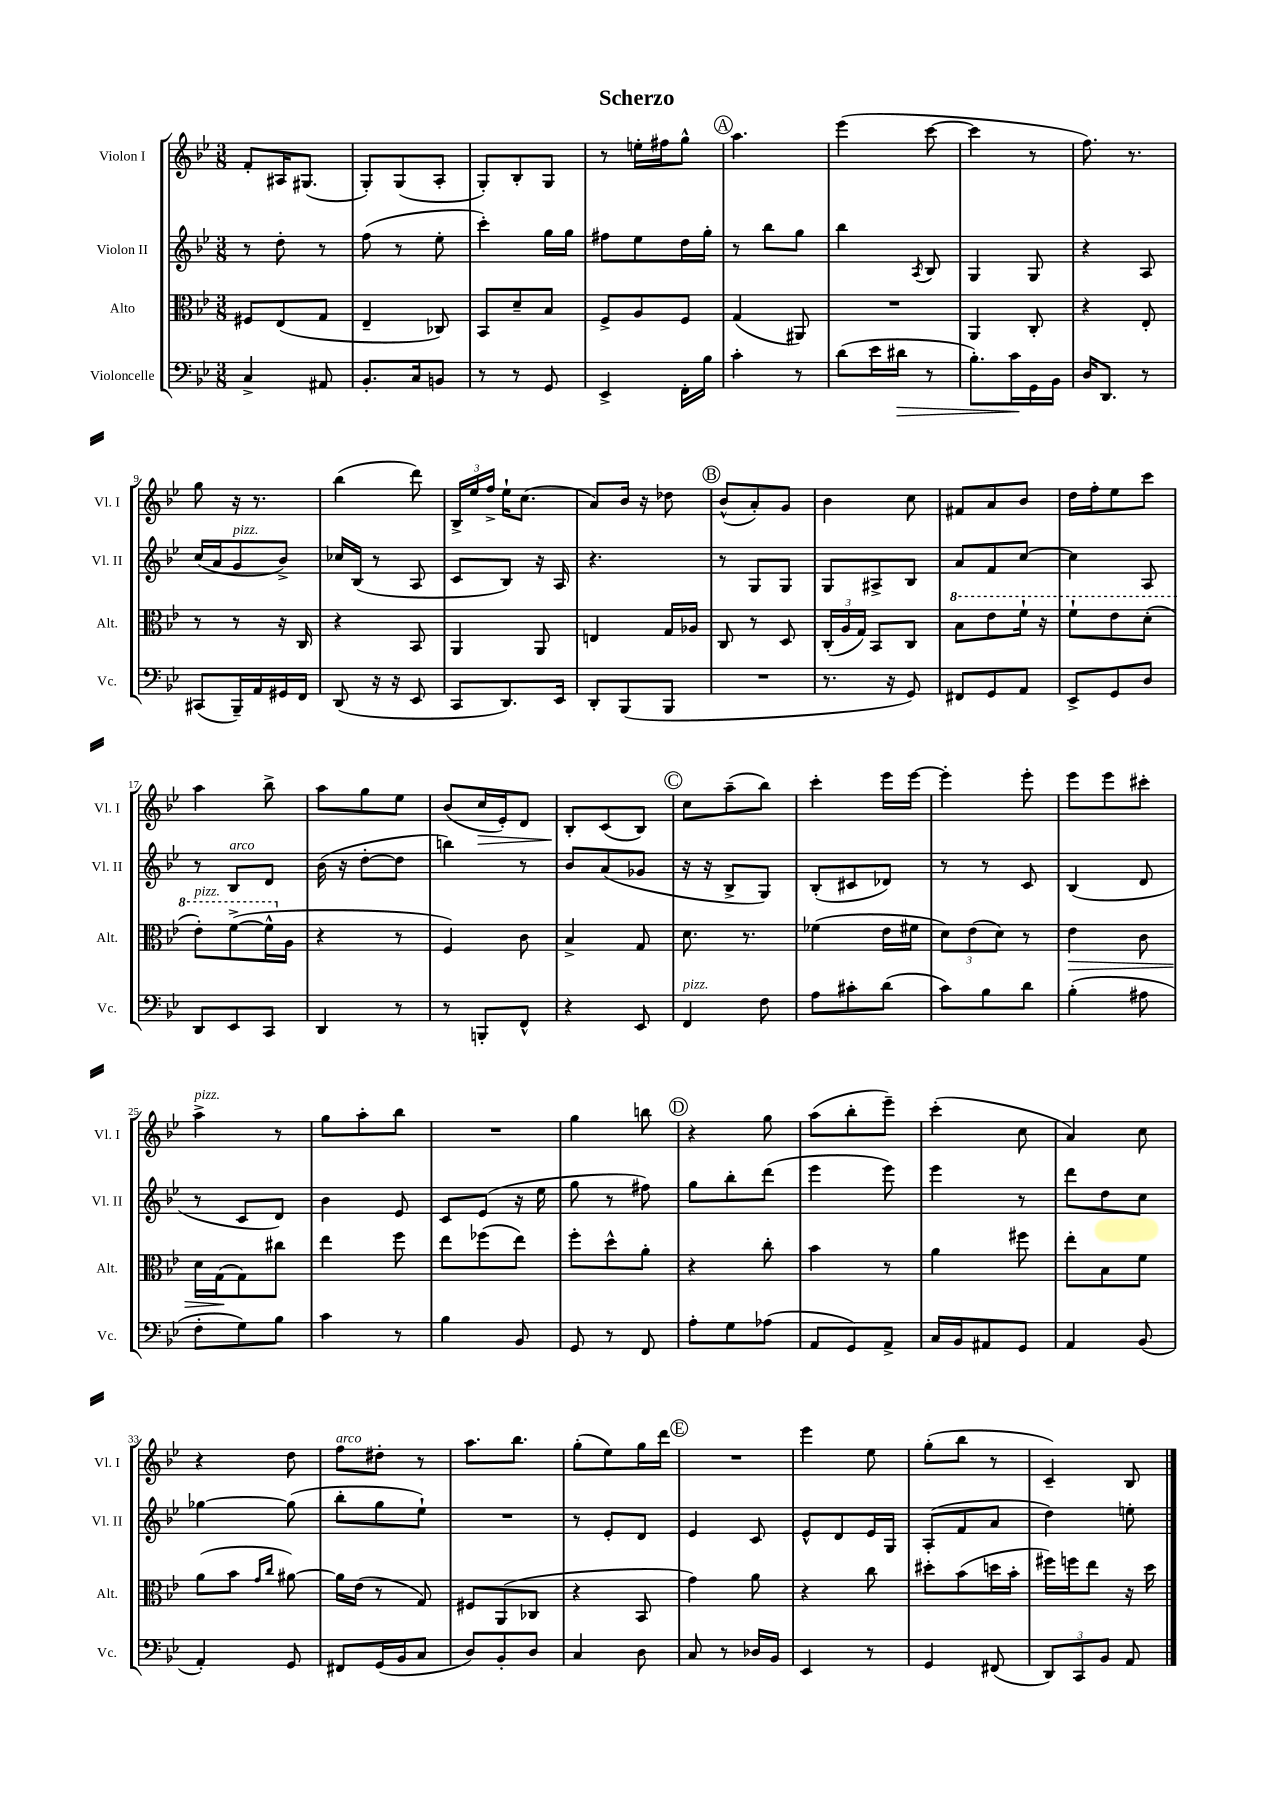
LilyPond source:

\header { title = "Scherzo" }
<<
\new StaffGroup <<
\new Staff = "s0" \with { instrumentName = "Violon I" shortInstrumentName = "Vl. I" } {
    \clef treble \key bes \major \numericTimeSignature \time 3/8
    \autoBeamOff f'8[-. ais16 gis8.]( |
    g8[-.) g8( a8]-. |
    g8[-.) bes8-. g8] |
    r8 e''16[-. fis''16 g''8]-^ |
    \mark \markup { \circle "A" } a''4. |
    ees'''4( c'''8~ |
    c'''4 r8 |
    f''8.) r8. |
    g''8 r16 r8. |
    bes''4( d'''8) |
    \tuplet 3/2 { bes16[-> ees''16 f''16]-> } ees''16[-! c''8.]( |
    a'8[) bes'16] r16 des''8 |
    \mark \markup { \circle "B" } bes'8[-^( a'8-.) g'8] |
    bes'4 c''8 |
    fis'8[ a'8 bes'8] |
    d''16[ f''16-. ees''8 c'''8] |
    a''4 bes''8-> |
    a''8[ g''8 ees''8] |
    bes'8[( c''16\> ees'16-.) d'8] |
    bes8[-.\! c'8( bes8]) |
    \mark \markup { \circle "C" } c''8[ a''8--( bes''8]) |
    c'''4-. ees'''16[ ees'''16]~ |
    ees'''4-. ees'''8-. |
    ees'''8[ ees'''8 cis'''8]-. |
    a''4->^\markup { \italic "pizz." } r8 |
    g''8[ a''8-. bes''8] |
    R4. |
    g''4 b''8 |
    \mark \markup { \circle "D" } r4 g''8 |
    a''8[( bes''8-. ees'''8]--) |
    c'''4-.( c''8 |
    a'4) c''8 |
    r4 d''8 |
    f''8[^\markup { \italic "arco" } dis''8]-. r8 |
    a''8.[ bes''8.] |
    g''8[-.( ees''8) g''16 d'''16] |
    \mark \markup { \circle "E" } R4. |
    ees'''4 ees''8 |
    g''8[-.( bes''8] r8 |
    c'4--) bes8 \bar "|." |
}
\new Staff = "s1" \with { instrumentName = "Violon II" shortInstrumentName = "Vl. II" } {
    \clef treble \key bes \major \numericTimeSignature \time 3/8
    \autoBeamOff r8 d''8-. r8 |
    f''8( r8 ees''8-. |
    c'''4-.) g''16[ g''16] |
    fis''8[ ees''8 d''16 g''16]-. |
    \mark \markup { \circle "A" } r8 bes''8[ g''8] |
    bes''4 \acciaccatura { a8 } bes8 |
    g4 g8 |
    r4 a8 |
    c''16[( a'16 g'8^\markup { \italic "pizz." } bes'8]->) |
    ces''16[ bes16]( r8 a8 |
    c'8[ bes8]) r16 a16 |
    r4. |
    \mark \markup { \circle "B" } r8 g8[ g8] |
    g8[ ais8-> bes8] |
    a'8[ f'8 c''8]~ |
    c''4 a8 |
    r8 bes8[^\markup { \italic "arco" } d'8] |
    bes'16( r16 d''8[~-. d''8] |
    b''4) r8 |
    bes'8[ a'8( ges'8] |
    \mark \markup { \circle "C" } r16 r16 bes8[-> g8]) |
    bes8[-.( cis'8 des'8]) |
    r8 r8 c'8 |
    bes4( d'8 |
    r8 c'8[ d'8]) |
    bes'4 ees'8 |
    c'8[ ees'8]( r16 ees''16 |
    g''8 r8 fis''8) |
    \mark \markup { \circle "D" } g''8[ bes''8-. d'''8]( |
    ees'''4 ees'''8) |
    ees'''4 r8 |
    d'''8[ d''8 c''8] |
    ges''4~ ges''8( |
    bes''8[-. g''8 ees''8]-!) |
    R4. |
    r8 ees'8[-. d'8] |
    \mark \markup { \circle "E" } ees'4 c'8 |
    ees'8[-^ d'8 ees'16 g16] |
    a8[-.( f'8 a'8] |
    d''4) e''8-. \bar "|." |
}
\new Staff = "s2" \with { instrumentName = "Alto" shortInstrumentName = "Alt." } {
    \clef alto \key bes \major \numericTimeSignature \time 3/8
    \autoBeamOff fis8[ ees8( g8] |
    ees4-- ces8) |
    bes,8[ d'8-- bes8] |
    f8[-> a8 f8] |
    \mark \markup { \circle "A" } g4( ais,8) |
    R4. |
    a,4 c8-. |
    r4 ees8-. |
    r8 r8 r16 c16 |
    r4 bes,8 |
    a,4 a,8 |
    e4 g16[ aes16] |
    \mark \markup { \circle "B" } c8 r8 d8 |
    \tuplet 3/2 { c16[-.( a16 g16]) } bes,8[ c8] |
    \ottava #1 bes'8[ ees''8 f''16]-! r16 |
    f''8[-! ees''8 d''8]-.( |
    ees''8[-.^\markup { \italic "pizz." }) f''8~->( f''16-^ \ottava #0 a16] |
    r4 r8 |
    f4) c'8 |
    bes4-> g8 |
    \mark \markup { \circle "C" } d'8. r8. |
    fes'4( ees'16[ fis'16] |
    \tuplet 3/2 { d'8[) ees'8( d'8]) } r8 |
    ees'4\> c'8 |
    d'16[ g16\!( g8) cis''8] |
    ees''4 f''8 |
    ees''8[ fes''8( ees''8]) |
    f''8[-. d''8-^ a'8]-. |
    \mark \markup { \circle "D" } r4 c''8-. |
    bes'4 r8 |
    a'4 fis''8 |
    ees''8[-. bes8 f'8] |
    a'8[( bes'8] \grace { g'16[ c''16] } ais'8~) |
    ais'16[ ees'16]( r8 g8) |
    fis8[ a,8( ces8] |
    r4 bes,8 |
    \mark \markup { \circle "E" } g'4) a'8 |
    r4 c''8 |
    dis''8[-. bes'8( d''16 bes'16]-. |
    fis''16[) f''16 ees''8] r16 d''16 \bar "|." |
}
\new Staff = "s3" \with { instrumentName = "Violoncelle" shortInstrumentName = "Vc." } {
    \clef bass \key bes \major \numericTimeSignature \time 3/8
    \autoBeamOff c4-> ais,8 |
    bes,8.[-. c16 b,8] |
    r8 r8 g,8 |
    ees,4-> f,16[-. bes16] |
    \mark \markup { \circle "A" } c'4-. r8 |
    d'8[( ees'16 dis'16]\> r8 |
    bes8.[-.) c'16\! g,16 bes,16] |
    d16[ d,8.] r8 |
    cis,8[( bes,,16--) a,16 gis,16 f,16] |
    d,8( r16 r16 ees,8 |
    c,8[ d,8.) ees,16] |
    d,8[-. bes,,8( bes,,8] |
    \mark \markup { \circle "B" } R4. |
    r8. r16 g,8) |
    fis,8[ g,8 a,8] |
    ees,8[-> g,8 d8] |
    d,8[ ees,8 c,8] |
    d,4 r8 |
    r8 b,,8[-. f,8]-^ |
    r4 ees,8 |
    \mark \markup { \circle "C" } f,4^\markup { \italic "pizz." } f8 |
    a8[ cis'8-. d'8]( |
    c'8[) bes8 d'8] |
    bes4-.( ais8 |
    f8[-. g8) bes8] |
    c'4 r8 |
    bes4 bes,8 |
    g,8 r8 f,8 |
    \mark \markup { \circle "D" } a8[-. g8 aes8]( |
    a,8[ g,8) a,8]-> |
    c16[ bes,16 ais,8 g,8] |
    a,4 bes,8( |
    a,4-.) g,8 |
    fis,8[ g,16( bes,16 c8] |
    d8[) bes,8-. d8] |
    c4 d8 |
    \mark \markup { \circle "E" } c8 r8 des16[ bes,16] |
    ees,4 r8 |
    g,4 fis,8( |
    \tuplet 3/2 { d,8[) c,8 bes,8] } a,8 \bar "|." |
}
>>
>>
